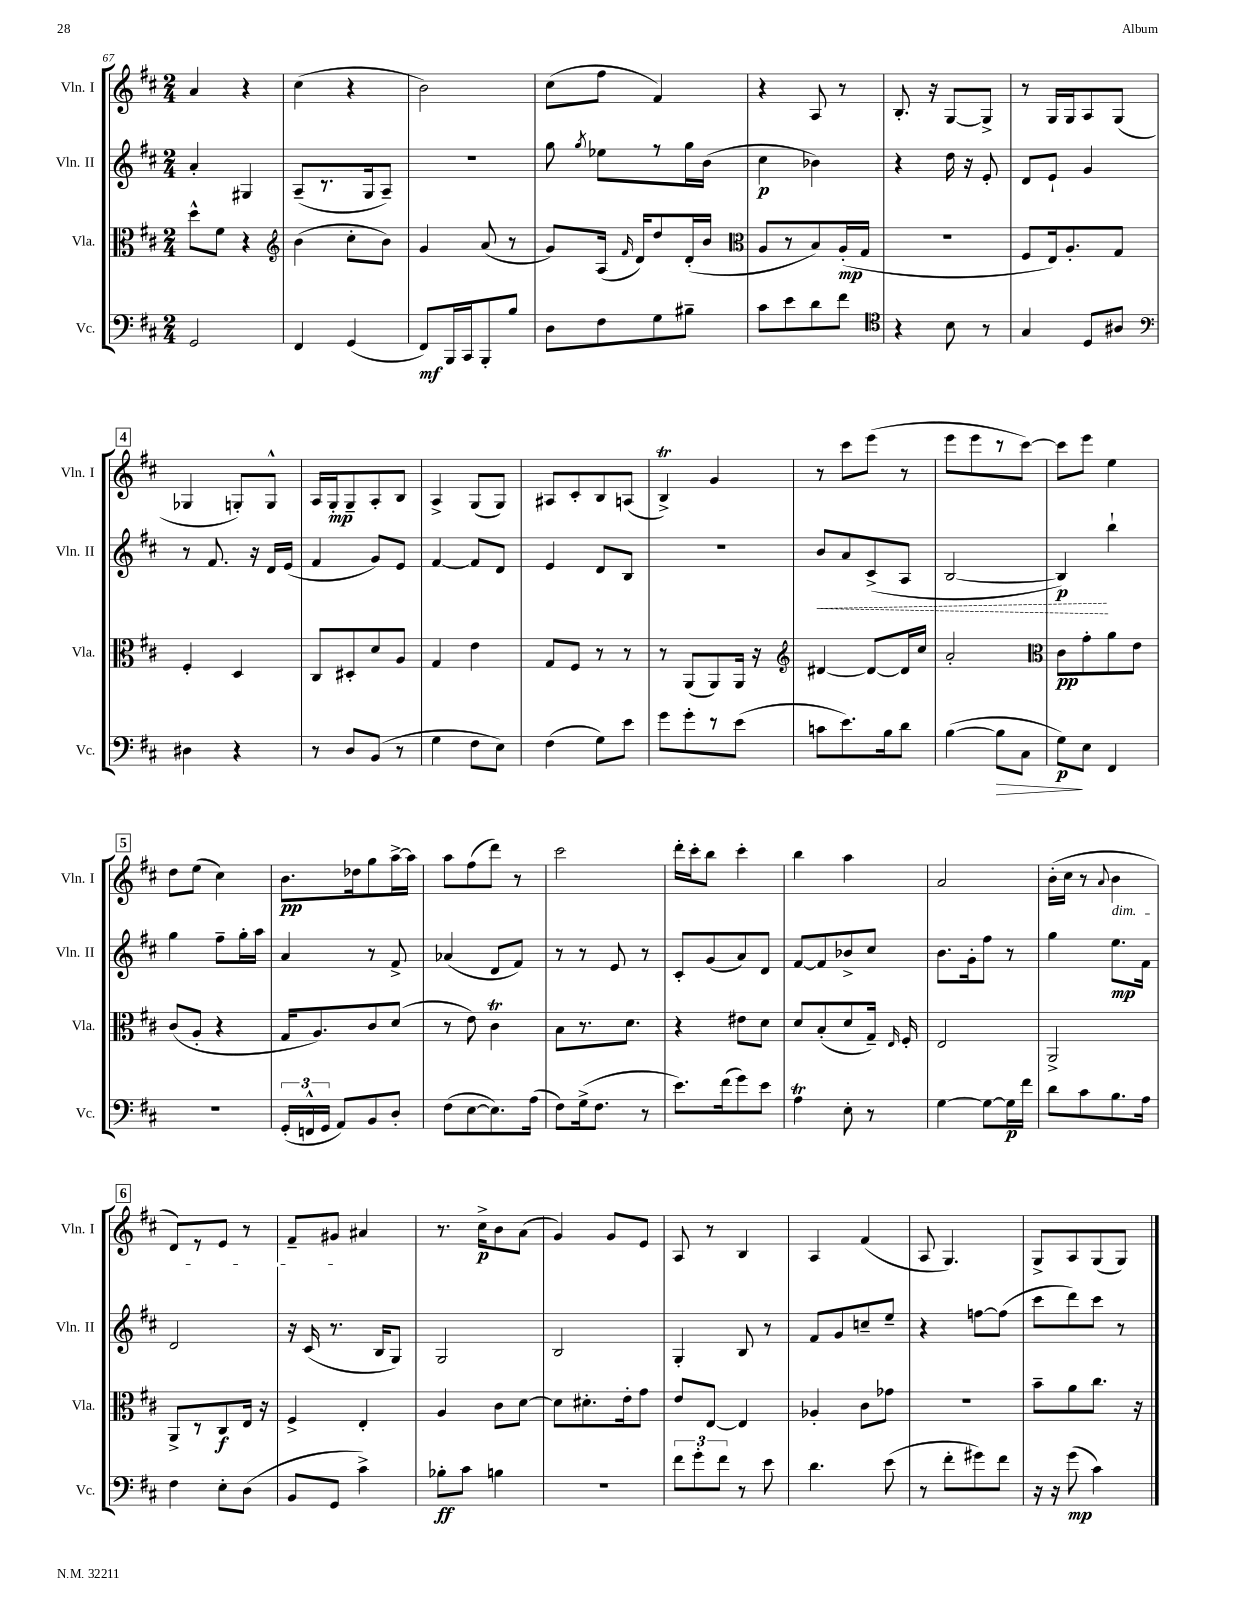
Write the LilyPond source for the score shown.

<<
\new StaffGroup <<
\new Staff = "s0" \with { instrumentName = "Vln. I" shortInstrumentName = "Vln. I" } {
    \clef treble \key d \major \numericTimeSignature \time 2/4
    \autoBeamOff a'4 r4 |
    cis''4( r4 |
    b'2) |
    cis''8[( fis''8] fis'4) |
    r4 a8 r8 |
    b8.-. r16 g8[~ g8]-> |
    r8 g16[ g16 a8 g8]( |
    \mark \markup { \box "4" } ges4 g8[-.) g8]-^ |
    a16[ g16-.\mp g8-- a8-. b8] |
    a4-> g8[( g8]) |
    ais8[ cis'8-. b8 a8]( |
    b4->\trill) g'4 |
    r8 cis'''8[ e'''8]( r8 |
    e'''8[ e'''8 r8 cis'''8]~) |
    cis'''8[ e'''8] e''4 |
    \mark \markup { \box "5" } d''8[ e''8]( cis''4) |
    b'8.[\pp des''16 g''8 a''16~-> a''16] |
    a''8[ fis''8( d'''8]) r8 |
    cis'''2 |
    d'''16[-. cis'''16-. b''8] cis'''4-. |
    b''4 a''4 |
    a'2 |
    b'16[-.( cis''16] r8 \appoggiatura { a'8 } b'4\dim |
    \mark \markup { \box "6" } d'8[) r8 e'8] r8 |
    fis'8[-- gis'8]\! ais'4 |
    r8. cis''16[->\p b'8 a'8]( |
    g'4) g'8[ e'8] |
    a8 r8 b4 |
    a4 fis'4( |
    a8 g4.) |
    g8[-> a8 g8( g8]) \bar "|." |
}
\new Staff = "s1" \with { instrumentName = "Vln. II" shortInstrumentName = "Vln. II" } {
    \clef treble \key d \major \numericTimeSignature \time 2/4
    \autoBeamOff a'4-. gis4 |
    a8[--( r8. g16 a8]--) |
    r2 |
    g''8 \acciaccatura { g''8 } ees''8[ r8 g''16 b'16]( |
    cis''4\p bes'4) |
    r4 d''16 r16 e'8-. |
    d'8[ e'8]-! g'4 |
    \mark \markup { \box "4" } r8 fis'8. r16 d'16[ e'16]( |
    fis'4 g'8[) e'8] |
    fis'4~ fis'8[ d'8] |
    e'4 d'8[ b8] |
    R2 |
    \once \override Hairpin.style = #'dashed-line b'8[\< a'8 cis'8->( a8] |
    b2~ |
    b4\p\!) b''4-! |
    \mark \markup { \box "5" } g''4 fis''8[-- g''16-. a''16] |
    a'4 r8 fis'8-> |
    aes'4( d'8[ fis'8]) |
    r8 r8 e'8 r8 |
    cis'8[-. g'8( a'8) d'8] |
    fis'8[~ fis'8 bes'8-> cis''8] |
    b'8.[ g'16-. fis''8] r8 |
    g''4 e''8.[\mp fis'16] |
    \mark \markup { \box "6" } d'2 |
    r16 cis'16( r8. b16[ g8]) |
    g2 |
    b2 |
    g4-. b8 r8 |
    fis'8[ g'8 c''8-- e''8]-- |
    r4 f''8[~ f''8]( |
    cis'''8[ d'''8) cis'''8] r8 \bar "|." |
}
\new Staff = "s2" \with { instrumentName = "Vla." shortInstrumentName = "Vla." } {
    \clef alto \key d \major \numericTimeSignature \time 2/4
    \autoBeamOff d''8[-^ fis'8] r4 |
    \clef treble b'4( cis''8[-. b'8]) |
    g'4 a'8( r8 |
    g'8[) a16]( \grace { fis'16 } d'16[) d''8 d'16-.( b'16] |
    \clef alto a8[ r8 b8) a16-.\mp( g16] |
    r2 |
    fis8[ e16) a8.-. g8] |
    \mark \markup { \box "4" } fis4-. d4 |
    cis8[ dis8-. d'8 a8] |
    g4 e'4 |
    g8[ fis8] r8 r8 |
    r8 a,8[( a,8) a,16] r16 |
    \clef treble dis'4~ dis'8[~ dis'16 cis''16] |
    a'2-. |
    \clef alto cis'8[\pp g'8-. a'8 e'8] |
    \mark \markup { \box "5" } cis'8[( a8]-. r4 |
    g16[ a8.) cis'8 d'8]( |
    r8 e'8) cis'4\trill |
    b8[ r8. d'8.] |
    r4 eis'8[ d'8] |
    d'8[ b8-.( d'8 g16]--) \grace { e16 } fis16-. |
    e2 |
    a,2-> |
    \mark \markup { \box "6" } a,8[-> r8 cis8\f e16] r16 |
    fis4-> e4-. |
    a4 cis'8[ d'8]~ |
    d'8[ dis'8.-. e'16-. g'8] |
    e'8[ e8]~ e4 |
    aes4-. cis'8[ ges'8] |
    r2 |
    b'8[-- a'8 cis''8.] r16 \bar "|." |
}
\new Staff = "s3" \with { instrumentName = "Vc." shortInstrumentName = "Vc." } {
    \clef bass \key d \major \numericTimeSignature \time 2/4
    \autoBeamOff g,2 |
    fis,4 g,4( |
    fis,8[\mf) b,,16 cis,16 b,,8-. b8] |
    d8[ fis8 g8 bis8]-- |
    cis'8[ e'8 d'8 fis'8] |
    \clef tenor r4 b8 r8 |
    g4 d8[ ais8] |
    \mark \markup { \box "4" } \clef bass dis4 r4 |
    r8 d8[ b,8]( r8 |
    g4 fis8[ e8]) |
    fis4( g8[) e'8] |
    g'8[ g'8-. r8 e'8]( |
    c'8[ e'8.) b16 d'8] |
    b4~( b8[\> cis8] |
    g8[\p\!) e8] fis,4 |
    \mark \markup { \box "5" } R2 |
    \tuplet 3/2 { g,16[-.( f,16-^ g,16] } a,8[) b,8 d8]-. |
    fis8[( e8~ e8.) a16]( |
    fis8[) g16->( fis8.] r8 |
    e'8.[) fis'16( g'8) e'8] |
    a4\trill e8-. r8 |
    g4~ g8[~ g16\p fis'16] |
    d'8[ cis'8 b8. a16] |
    \mark \markup { \box "6" } fis4 e8[-. d8]( |
    b,8[ g,8] cis'4->) |
    bes8[-.\ff cis'8] b4 |
    r2 |
    \tuplet 3/2 { fis'8[ g'8-. fis'8] } r8 e'8 |
    d'4. e'8( |
    r8 fis'8[-. gis'8) fis'8] |
    r16 r16 g'8\mp( cis'4) \bar "|." |
}
>>
>>
\layout { \context { \Score currentBarNumber = #67 } }
